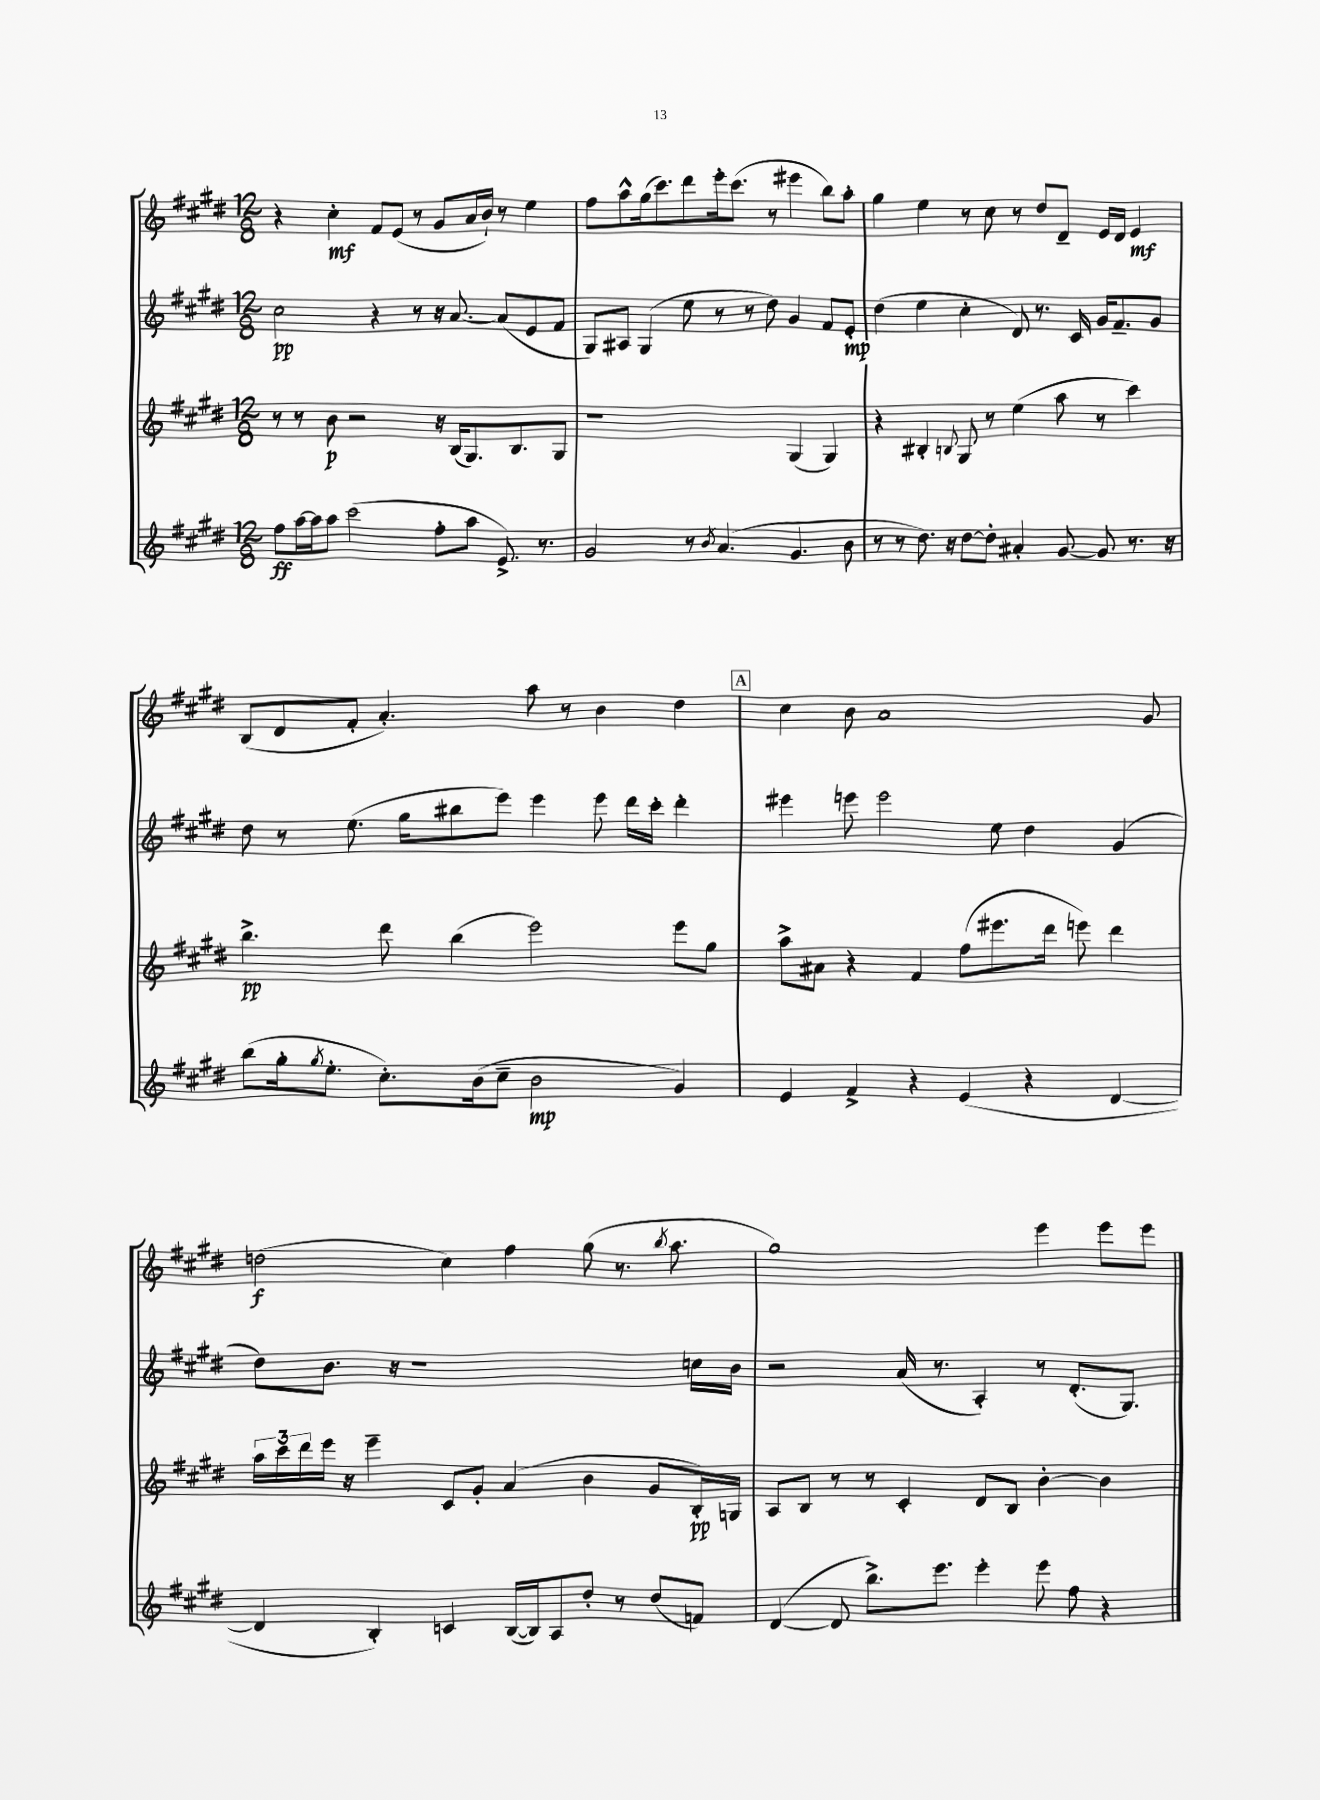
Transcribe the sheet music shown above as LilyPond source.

<<
\new StaffGroup <<
\new Staff = "s0" {
    \clef treble \key e \major \numericTimeSignature \time 12/8
    r4 cis''4-.\mf fis'8 e'8( r8 gis'8 a'16 b'16-!) r8 e''4 |
    fis''8 a''8-^ gis''16( cis'''8.) dis'''8 e'''16-. cis'''8.( r8 eis'''4 b''8) a''8-. |
    gis''4 e''4 r8 cis''8 r8 dis''8 dis'8-- e'16 dis'16 e'4\mf |
    b8( dis'8 fis'8-. a'4.-.) a''8 r8 b'4 dis''4 |
    \mark \markup { \box "A" } cis''4 b'8 a'1 gis'8 |
    d''2\f( cis''4) fis''4 gis''8( r8. \acciaccatura { b''8 } a''8. |
    gis''1) e'''4 e'''8 e'''8 \bar "|." |
}
\new Staff = "s1" {
    \clef treble \key e \major \numericTimeSignature \time 12/8
    cis''2\pp r4 r8 r16 a'8.~ a'8( e'8 fis'8 |
    gis8) ais8 gis4( e''8 r8 r8 dis''8) gis'4 fis'8 e'8-.\mp |
    dis''4( e''4 cis''4-. dis'8) r8. cis'16 gis'16 fis'8.-- gis'8 |
    dis''8 r8 e''8.( gis''16 bis''8 e'''8) e'''4 e'''8 dis'''16 cis'''16-. dis'''4-. |
    \mark \markup { \box "A" } eis'''4 e'''8 e'''2 e''8 dis''4 gis'4( |
    dis''8) b'8. r16 r1 c''16 b'16 |
    r2 a'16( r8. a4-.) r8 dis'8.-.( gis8.) \bar "|." |
}
\new Staff = "s2" {
    \clef treble \key e \major \numericTimeSignature \time 12/8
    r8 r8 b'8\p r2 r16 b16( gis8.) b8. gis8 |
    r1 gis4( gis4) |
    r4 bis4-. \appoggiatura { b8 } gis8 r8 e''4( a''8 r8 cis'''4) |
    b''4.->\pp dis'''8 b''4( e'''2) e'''8 gis''8 |
    \mark \markup { \box "A" } a''8-> ais'8 r4 fis'4 fis''8( eis'''8. dis'''16 e'''8) dis'''4 |
    \tuplet 3/2 { a''16 cis'''16 dis'''16 } e'''16 r16 e'''4-- cis'8 gis'8-. a'4( b'4 gis'8 b16-.\pp) g16 |
    a8 b8 r8 r8 cis'4-. dis'8 b8 b'4~-. b'4 \bar "|." |
}
\new Staff = "s3" {
    \clef treble \key e \major \numericTimeSignature \time 12/8
    fis''8\ff a''16~ a''16 a''8 cis'''2( fis''8-. a''8 e'8.->) r8. |
    gis'2 r8 \acciaccatura { b'8 } a'4.( gis'4. b'8 |
    r8 r8 dis''8.) r16 dis''8~ dis''8-. ais'4-. gis'8~ gis'8 r8. r16 |
    b''8( gis''16-. \acciaccatura { gis''8 } e''8.-. cis''8.-.) b'16( cis''8-- b'2\mp gis'4) |
    \mark \markup { \box "A" } e'4 fis'4-> r4 e'4( r4 dis'4~ |
    dis'4 b4-.) c'4 b16~( b16) a8 dis''8-. r8 dis''8( f'8) |
    dis'4~( dis'8 b''8.->) e'''8. e'''4-. e'''8 fis''8 r4 \bar "|." |
}
>>
>>
\layout { \context { \Score \remove "Bar_number_engraver" } }
